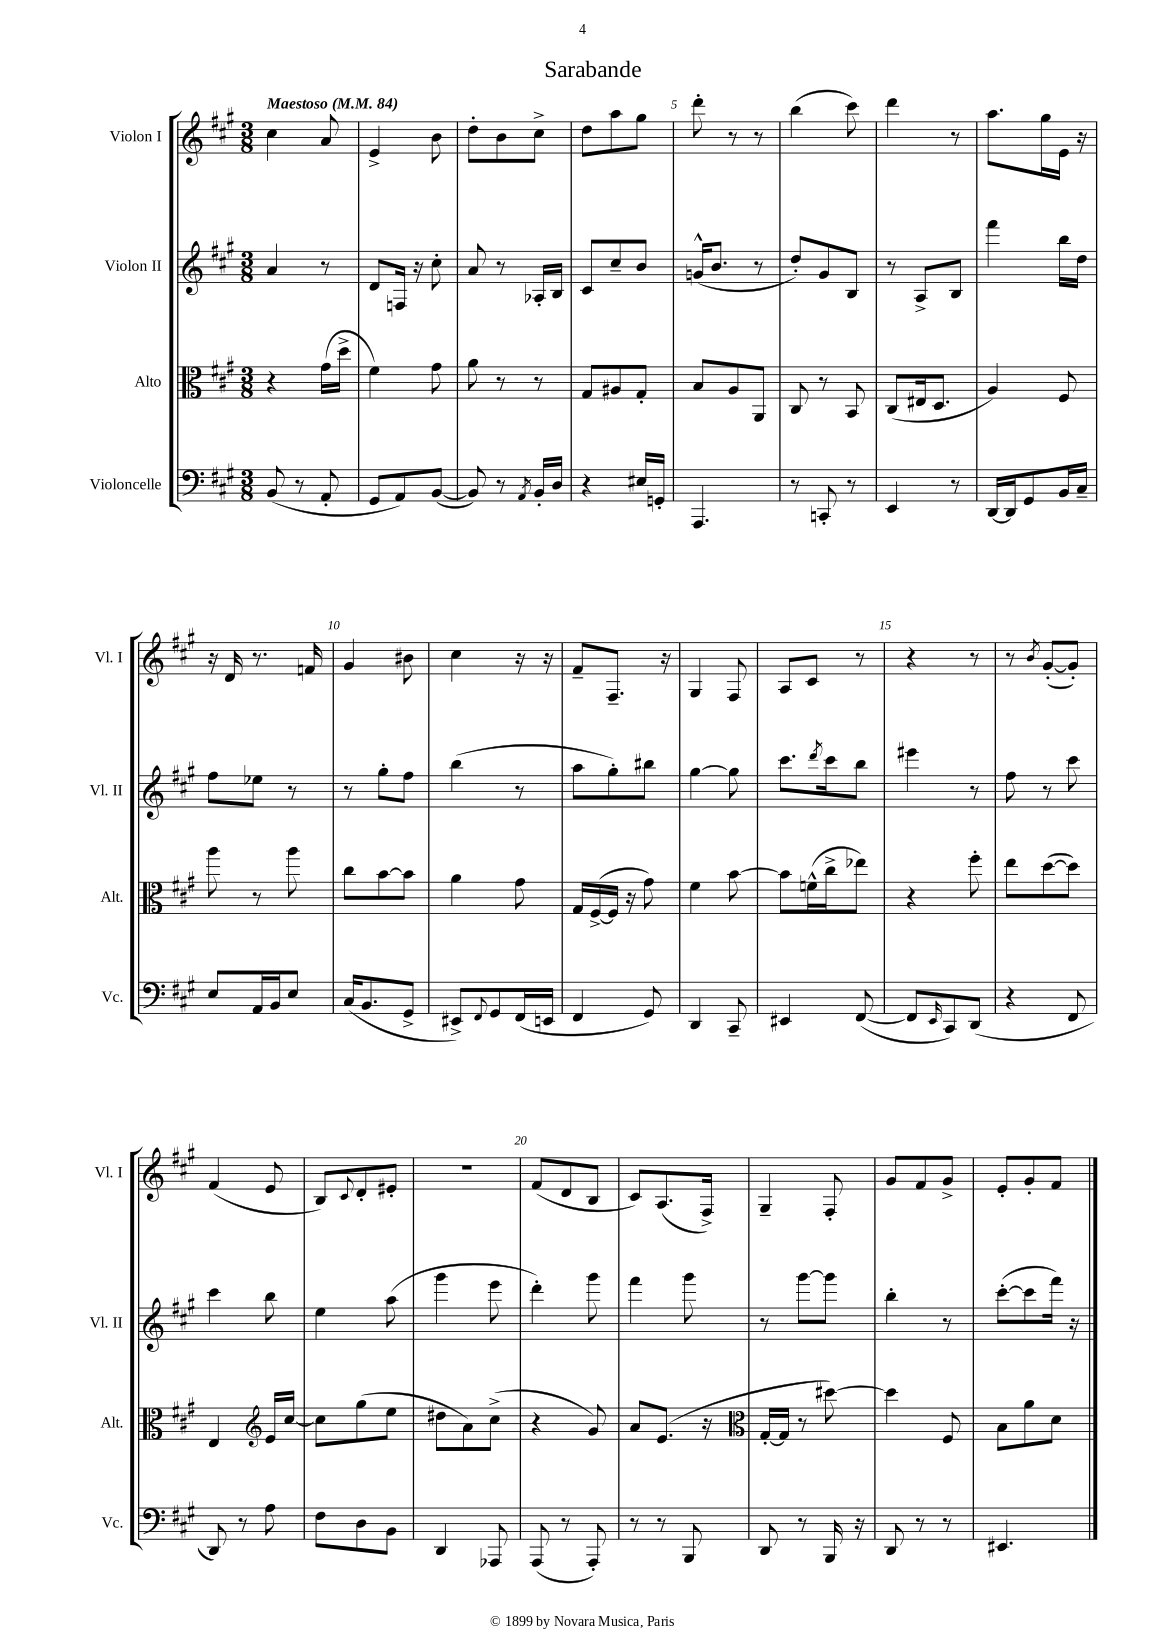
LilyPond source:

\header { title = "Sarabande" }
<<
\new StaffGroup <<
\new Staff = "s0" \with { instrumentName = "Violon I" shortInstrumentName = "Vl. I" } {
    \clef treble \key a \major \numericTimeSignature \time 3/8 \tempo "Maestoso" 4 = 84
    cis''4 a'8 |
    e'4-> b'8 |
    d''8-. b'8 cis''8-> |
    d''8 a''8 gis''8 |
    d'''8-. r8 r8 |
    b''4( cis'''8) |
    d'''4 r8 |
    a''8. gis''16 e'16 r16 |
    r16 d'16 r8. f'16 |
    gis'4 bis'8 |
    cis''4 r16 r16 |
    fis'8-- fis8.-- r16 |
    gis4 fis8 |
    a8 cis'8 r8 |
    r4 r8 |
    r8 \acciaccatura { b'8 } gis'8~-.( gis'8-.) |
    fis'4( e'8 |
    b8) \appoggiatura { cis'8 } d'8-. eis'8-. |
    R4. |
    fis'8( d'8 b8 |
    cis'8) a8.( fis16->) |
    gis4-- fis8-. |
    gis'8 fis'8 gis'8-> |
    e'8-. gis'8-. fis'8 \bar "|." |
}
\new Staff = "s1" \with { instrumentName = "Violon II" shortInstrumentName = "Vl. II" } {
    \clef treble \key a \major \numericTimeSignature \time 3/8
    a'4 r8 |
    d'8 f16 r16 cis''8-. |
    a'8 r8 aes16-. b16 |
    cis'8 cis''8-- b'8 |
    g'16-^( b'8. r8 |
    d''8-.) gis'8 b8 |
    r8 a8-> b8 |
    fis'''4 b''16 d''16 |
    fis''8 ees''8 r8 |
    r8 gis''8-. fis''8 |
    b''4( r8 |
    a''8 gis''8-.) bis''8 |
    gis''4~ gis''8 |
    cis'''8. \acciaccatura { d'''8 } cis'''16 b''8 |
    eis'''4 r8 |
    fis''8 r8 cis'''8 |
    cis'''4 b''8 |
    e''4 a''8( |
    gis'''4 e'''8 |
    d'''4-.) gis'''8 |
    fis'''4 gis'''8 |
    r8 gis'''8~ gis'''8 |
    b''4-. r8 |
    cis'''8~-.( cis'''8 fis'''16) r16 \bar "|." |
}
\new Staff = "s2" \with { instrumentName = "Alto" shortInstrumentName = "Alt." } {
    \clef alto \key a \major \numericTimeSignature \time 3/8
    r4 gis'16( d''16-> |
    fis'4) gis'8 |
    a'8 r8 r8 |
    gis8 ais8 gis8-. |
    b8 a8 a,8 |
    cis8 r8 b,8 |
    cis8( eis16 d8. |
    a4) fis8 |
    a''8 r8 a''8 |
    cis''8 b'8~ b'8 |
    a'4 gis'8 |
    gis16 fis16~->( fis16 r16 gis'8) |
    fis'4 b'8~ |
    b'8 f'16-^( cis''16-> ees''8) |
    r4 fis''8-. |
    e''8 d''8~( d''8) |
    e4 \clef treble e'16 cis''16~ |
    cis''8 gis''8( e''8 |
    dis''8 a'8) cis''8->( |
    r4 gis'8) |
    a'8 e'8.( r16 |
    \clef alto gis16~-. gis16 r8 dis''8~) |
    dis''4 fis8 |
    b8 a'8 d'8 \bar "|." |
}
\new Staff = "s3" \with { instrumentName = "Violoncelle" shortInstrumentName = "Vc." } {
    \clef bass \key a \major \numericTimeSignature \time 3/8
    b,8( r8 a,8-. |
    gis,8 a,8) b,8~( |
    b,8) r8 \acciaccatura { a,8 } b,16-. d16 |
    r4 eis16 g,16-. |
    a,,4. |
    r8 c,8-. r8 |
    e,4 r8 |
    d,16~ d,16 gis,8 b,16 cis16-- |
    e8 a,16 b,16 e8 |
    cis16( b,8. gis,8-> |
    eis,8->) \appoggiatura { fis,8 } gis,8 fis,16( e,16 |
    fis,4 gis,8) |
    d,4 cis,8-- |
    eis,4 fis,8~( |
    fis,8 \grace { e,16 } cis,8) d,8( |
    r4 fis,8 |
    d,8) r8 a8 |
    fis8 d8 b,8 |
    d,4 aes,,8 |
    a,,8( r8 a,,8-.) |
    r8 r8 b,,8 |
    d,8 r8 b,,16 r16 |
    d,8 r8 r8 |
    eis,4. \bar "|." |
}
>>
>>
\layout { \context { \Score \override BarNumber.break-visibility = ##(#f #t #t) barNumberVisibility = #(every-nth-bar-number-visible 5) } }
